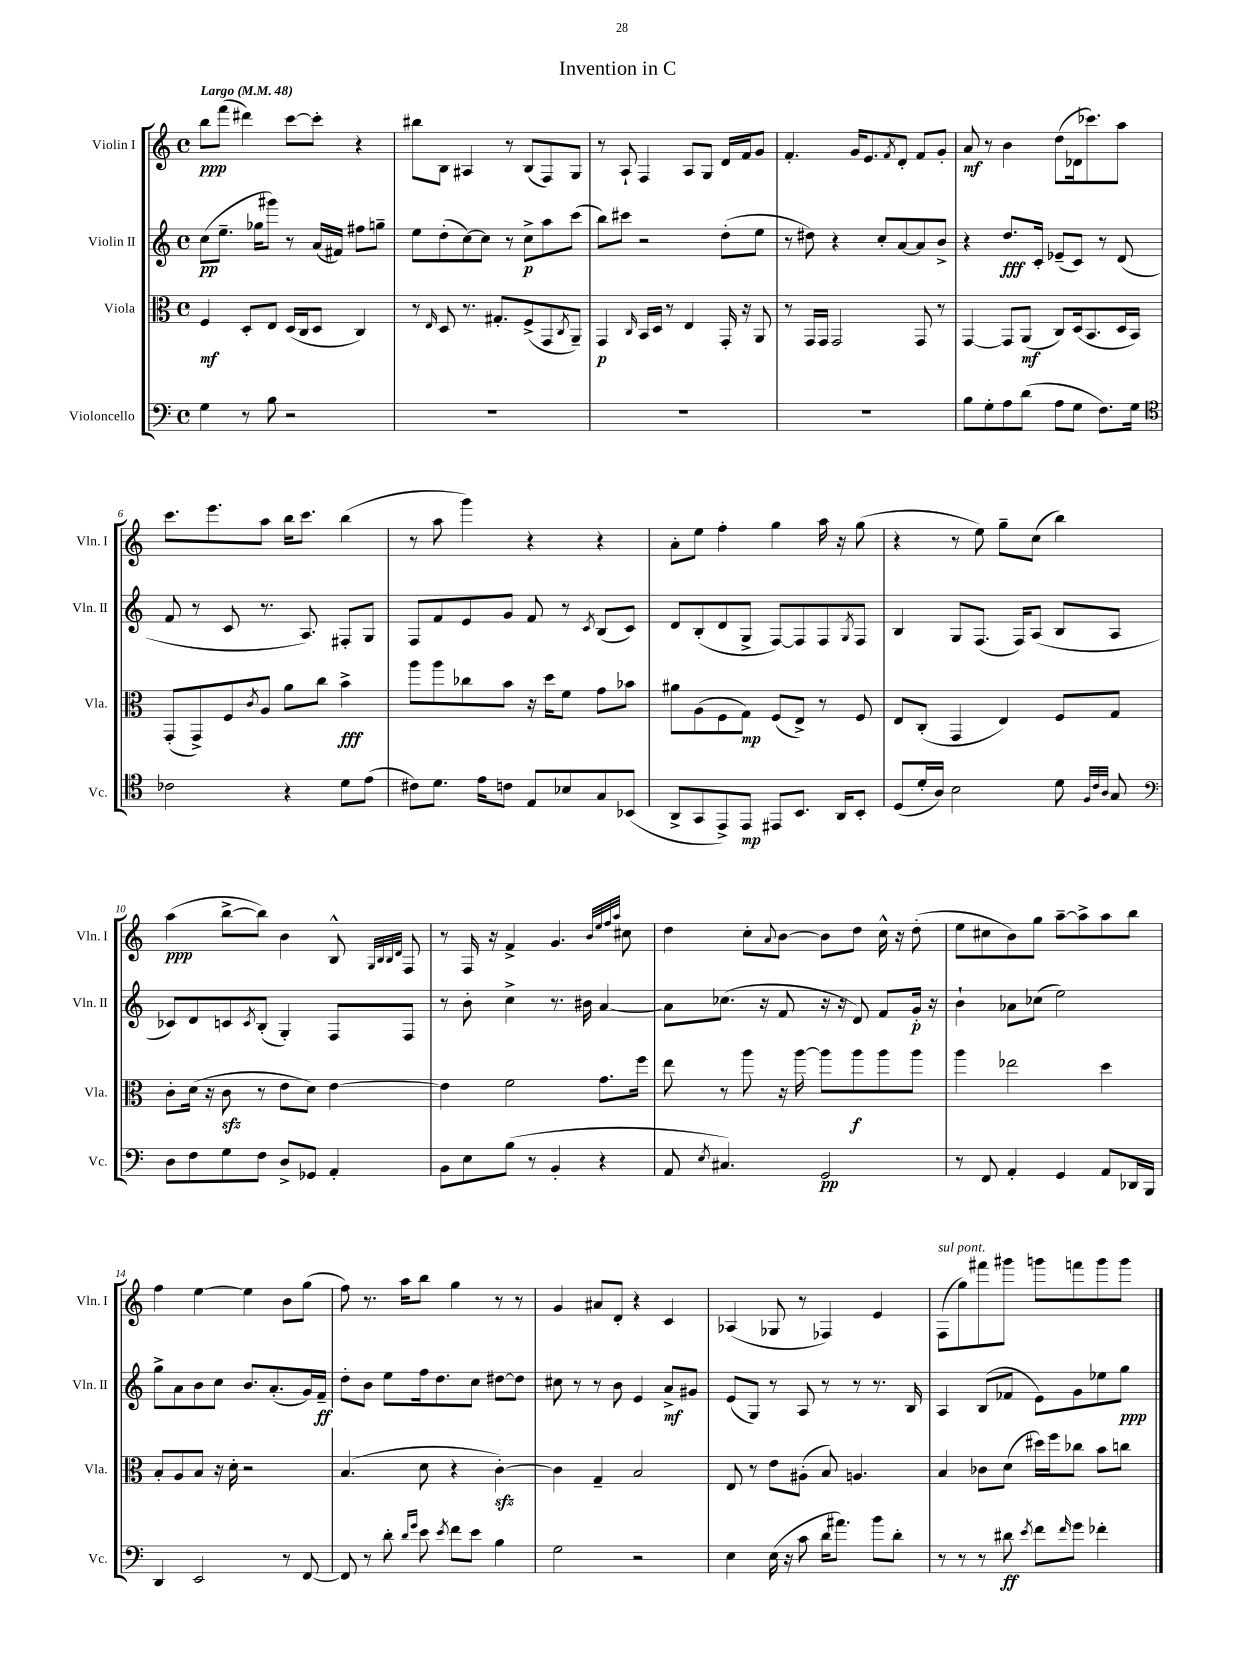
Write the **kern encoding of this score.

**kern	**kern	**kern	**kern
*staff4	*staff3	*staff2	*staff1
*clefF4	*clefC3	*clefG2	*clefG2
*k[]	*k[]	*k[]	*k[]
*M4/4	*M4/4	*M4/4	*M4/4
*met(c)	*met(c)	*met(c)	*met(c)
*MM48	*MM48	*MM48	*MM48
4G	4F	(8cc	8bb
.	.	8.ee~	(8fff
8r	8D'	.	4ddd#)
.	.	16gg-	.
8B	8E	8ggg#)	.
2r	(16D	8r	[8ccc
.	16C	.	.
.	8D	(16a	8ccc']
.	.	16f#)	.
.	4C)	8ff#	4r
.	.	8gg~	.
=	=	=	=
1r	8r	8ee	8bb#
.	16qqE	.	.
.	8D	(8dd'	8B
.	8.r	[8cc)	4A#
.	.	8cc]	.
.	8.G#'	.	.
.	.	8r	8r
.	(8F^	8cc^	(8B
.	8GG	8aa	8F)
.	8qC	.	.
.	8AA~)	(8ccc	8G
=	=	=	=
1r	4GG	8bb)	8r
.	.	8ccc#	8A`
.	16qqC	.	.
.	16BB	2r	4F
.	16D	.	.
.	8r	.	.
.	4E	.	8A
.	.	.	8G
.	16GG'	(8dd'	16d
.	16r	.	16f
.	8AA	8ee	8g
=	=	=	=
1r	8r	8r	4.f'
.	16GG	8dd#)	.
.	16GG	.	.
.	2GG	4r	.
.	.	.	16g
.	.	.	8.e
.	.	8cc'	.
.	.	.	8qf
.	.	[8a	8d'
.	8GG	8a]	8f
.	8r	8b^	8g'
=	=	=	=
8B	[4GG	4r	8a
8G'	.	.	8r
8A	8GG]	8.dd	4b
(8d	(8AA	.	.
.	.	16c'	.
8A	8C)	(8e-~	(8dd
8G	(16D	8c)	16d-
.	8.BB	.	8.ccc-)
8.F)	.	8r	.
.	16D	(8d	8aa
16G	16BB)	.	.
=	=	=	=
*clefC4	*	*	*
2c-	(8GG'	8f	8.ccc
.	8GG^)	8r	.
.	.	.	8.eee
.	8F	8c	.
.	8qc	.	.
.	8A	8.r	8aa
4r	8a	.	16bb
.	.	8.A)	8.ccc
.	8cc	.	.
8d	4b^	8F#'	(4bb
(8e	.	8G	.
=	=	=	=
8c#)	8aa	8F	8r
8.d	8aa	8f	8aa
.	8cc-	8e	4ggg)
16e	.	.	.
8c	8b	8g	.
8E	16r	8f	4r
.	16dd	.	.
8B-	8f	8r	.
.	.	8qc	.
8G	8g	(8B	4r
(8BB-	8b-	8c)	.
=	=	=	=
8AA^	8a#	8d	8a'
8GG	(8A	(8B'	8ee
8EE^)	8F	8d	4ff'
8EE	8G)	8G^	.
8EE#	(8F	[8F)	4gg
8.BB	8E^)	8F]	.
.	8r	8F	16aa
16AA	.	.	16r
.	.	8qG	.
8BB'	8F	8F	(8gg
=	=	=	=
(8D	8E	4B	4r
16d'	(8C'	.	.
16A)	.	.	.
2B	4GG	8G	8r
.	.	(8.F	8ee)
.	4E)	.	8gg~
.	.	16F)	.
.	.	(8A	(8cc
8d	8F	8B	4bb)
32qqF	.	.	.
32qqc	.	.	.
32qqA	.	.	.
8G	8G	8A	.
=	=	=	=
*clefF4	*	*	*
8D	8c'	8c-)	(4aa
8F	(16d	8d	.
.	16r	.	.
8G	8c	8c	[8bb^
.	.	8qc	.
8F	8r	(8B'	8bb])
8D^	8e	4G')	4b
8GG-	8d)	.	.
4AA'	[4e	8F	8B^^
.	.	.	32qqG
.	.	.	32qqB
.	.	.	32qqB
.	.	.	32qqd
.	.	8F	8F
=	=	=	=
8BB	4e]	8r	8r
8E	.	8b'	16F
.	.	.	16r
(8B	2f	4cc^	4f^
8r	.	.	.
4BB'	.	8.r	4.g
.	.	16b#	.
4r	8.g	[4a	.
.	.	.	32qqb
.	.	.	32qqee
.	.	.	32qqff
.	.	.	32qqaa
.	.	.	8cc#
.	16ff	.	.
=	=	=	=
8AA	8ee	8a]	4dd
8qE	.	.	.
4.C#)	8r	(8.cc-	.
.	8aa	.	8cc'
.	.	16r	.
.	.	.	8qqa
.	16r	8f	[8b
.	[16aa	.	.
2GG	8aa]	16r	8b]
.	.	16r	.
.	8aa	8d)	8dd
.	8aa	8f	16cc^^
.	.	.	16r
.	8aa	16g'	(8dd'
.	.	16r	.
=	=	=	=
8r	4aa	4b`	8ee
8FF	.	.	8cc#
4AA'	2ee-	8a-	8b)
.	.	(8cc-	8gg
4GG	.	2ee)	[8aa~
.	.	.	8aa^]
8AA	4dd	.	8aa
16DD-	.	.	8bb
16BBB	.	.	.
=	=	=	=
4DD	8B'	8gg^	4ff
.	8A	8a	.
2EE	8B	8b	[4ee
.	16r	8cc	.
.	16d'	.	.
.	2r	8.b	4ee]
.	.	(8.a'	.
8r	.	.	8b
[8FF	.	16g)	(8gg
.	.	16f~	.
=	=	=	=
8FF]	(4.B	8dd'	8ff)
8r	.	8b	8.r
8d'	.	8ee	.
.	.	.	16aa
16qqd	.	.	.
16qqg	.	.	.
8e	8d	16ff	8bb
.	.	8.dd	.
8qe	.	.	.
8f	4r	.	4gg
8e	.	8cc	.
4B	[4c')	[8dd#	8r
.	.	8dd#]	8r
=	=	=	=
2G	4c]	8cc#	4g
.	.	8r	.
.	4G~	8r	8a#
.	.	8b	8d'
2r	2B	4e	4r
.	.	8a^	4c
.	.	8g#	.
=	=	=	=
4E	8E	(8e	(4A-
.	8r	8G)	.
(16E	8e	8r	8G-
16r	.	.	.
8c	(8A#'	8A	8r
16d	8B)	8r	4F-)
8.a#)	.	.	.
.	4.A	8r	.
8b	.	8.r	4e
8d'	.	.	.
.	.	16B	.
=	=	=	=
8r	4B	4A	(8F
8r	.	.	8gg)
8r	8c-	(8B	8fff#
8d#	(8d	8f-	8ggg#
8qe	.	.	.
8f	16dd#)	8e)	8ggg
.	16ff	.	.
16qqf	.	.	.
8g	8cc-	8g	8fff
4f-'	8b	8ee-	8ggg
.	8cc	8gg	8ggg
==	==	==	==
*-	*-	*-	*-
